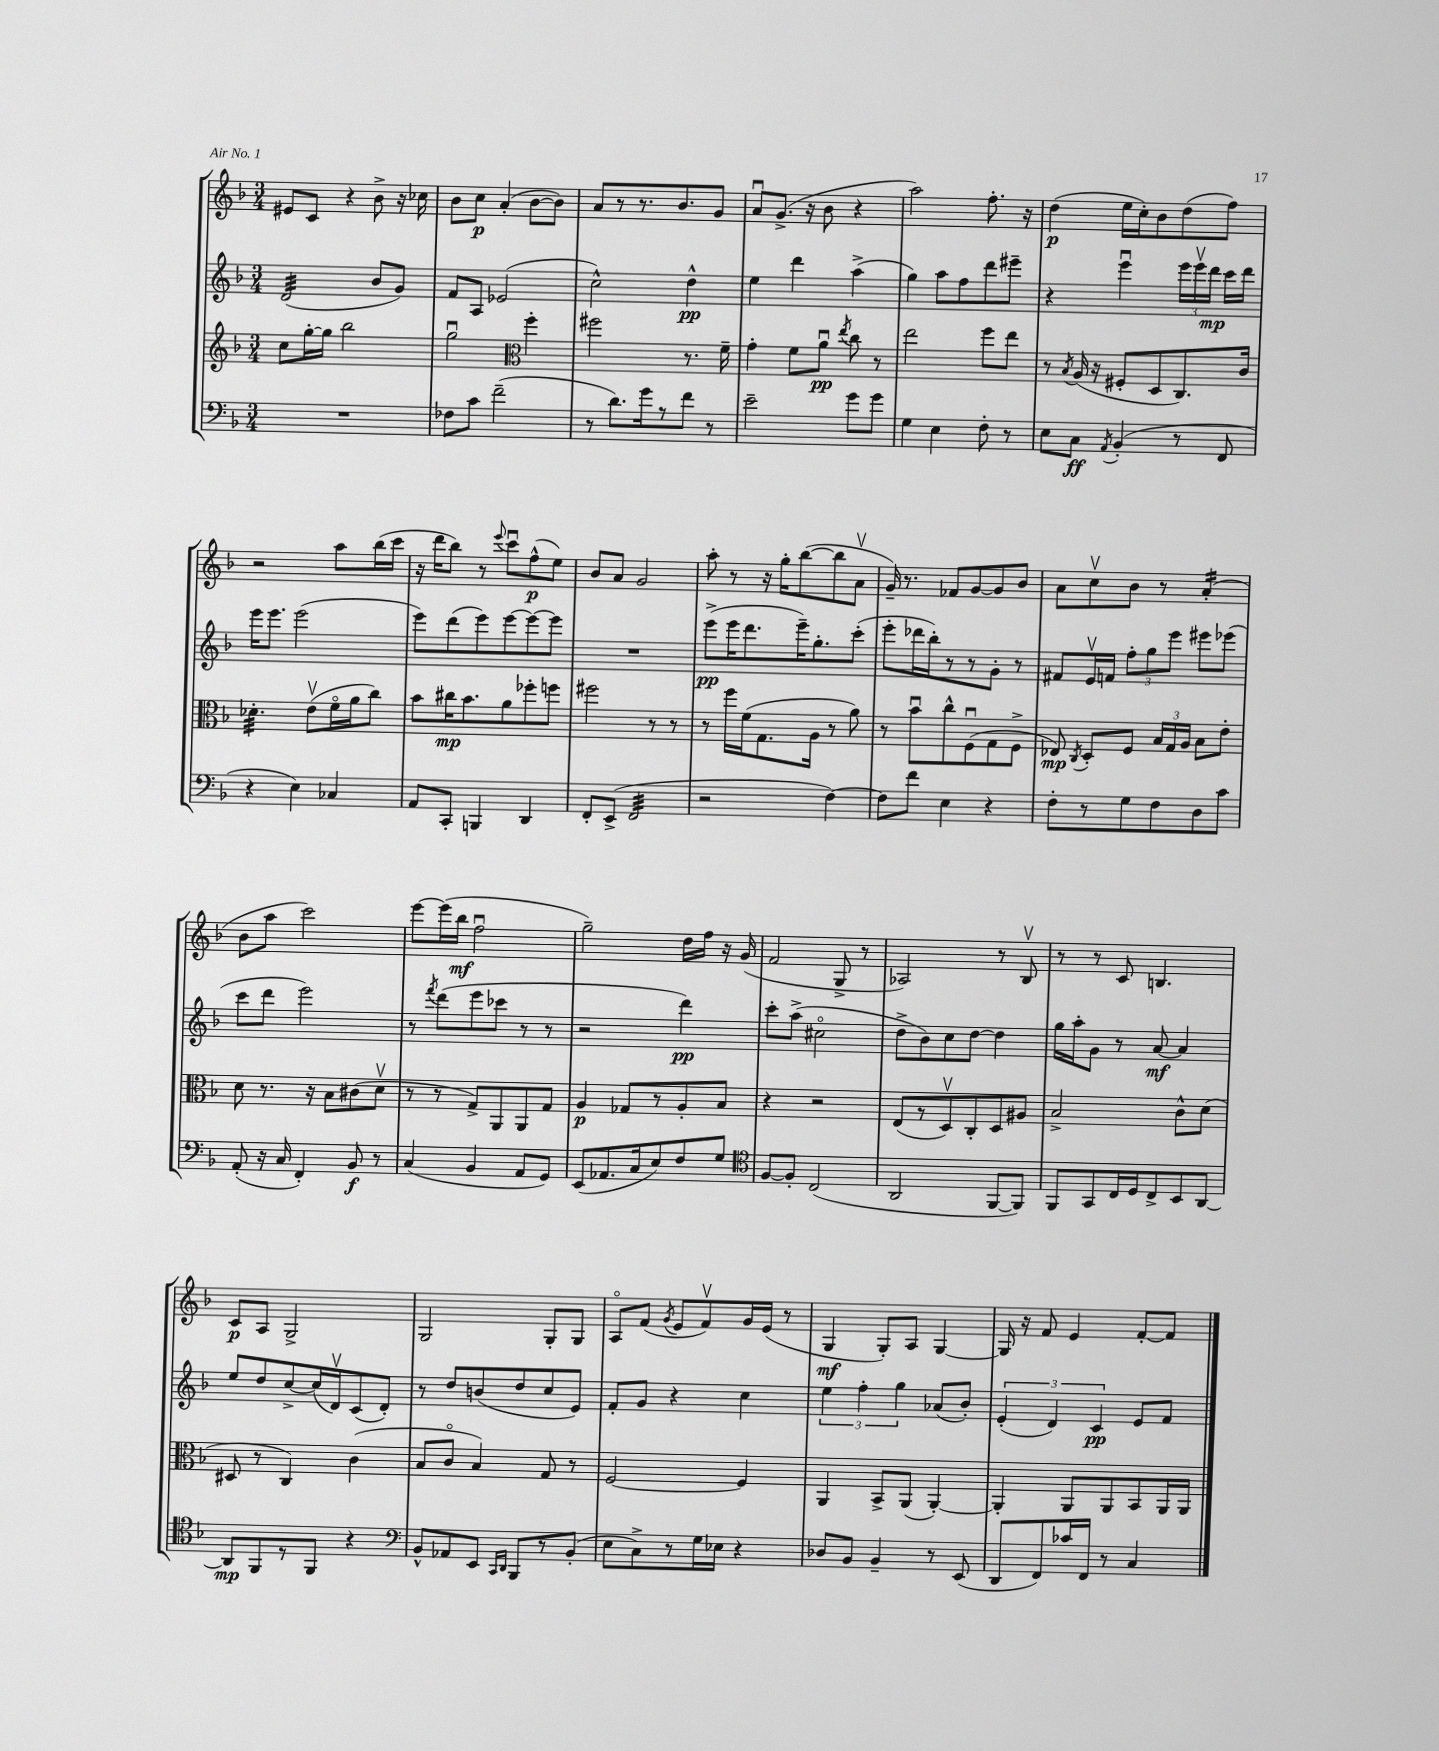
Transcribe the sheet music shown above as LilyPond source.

<<
\new StaffGroup <<
\new Staff = "s0" {
    \clef treble \key f \major \numericTimeSignature \time 3/4
    \autoBeamOff eis'8[ c'8] r4 bes'8-> r16 ces''16 |
    bes'8[ c''8]\p a'4-.( bes'8[~ bes'8]) |
    a'8[ r8 r8. bes'8. g'8] |
    a'8[\downbow g'8.]->( r16 bes'8 r4 |
    a''2) f''8.-. r16 |
    d''4\p( e''16[ c''16-.) bes'8 d''8( f''8]) |
    r2 a''8[ bes''16( c'''16] |
    r16 d'''16[ bes''8]) r8 \appoggiatura { e'''8 } c'''8[\downbow f''8-^\p( e''8]) |
    bes'8[ a'8] g'2 |
    a''8-. r8 r16 g''16[-. bes''8~( bes''8 a'8]\upbow |
    g'16--) r8. fes'8[ g'8~ g'8 bes'8] |
    a'8[ c''8\upbow bes'8] r8 a'4:16-.( |
    bes'8[ a''8] c'''2) |
    e'''8[~ e'''16( bes''16]\mf f''2\downbow |
    g''2--) d''16[ f''16] r16 g'16( |
    f'2 g8-> r8 |
    aes2) r8 bes8\upbow |
    r8 r8 c'8 b4. |
    c'8[\p a8] g2-> |
    g2 g8[-. g8] |
    a8[\flageolet f'8]( \acciaccatura { g'8 } e'8[ f'8\upbow) g'16 e'16]( r8 |
    g4\mf g8[-.) a8] g4~ |
    g16 r16 f'8 e'4 f'8[~-. f'8] \bar "|." |
}
\new Staff = "s1" {
    \clef treble \key f \major \numericTimeSignature \time 3/4
    \autoBeamOff d'2:32( bes'8[ g'8]) |
    f'8[ a8] ees'2( |
    c''2-^) d''4-^\pp |
    e''4 d'''4 a''4->( |
    g''4) a''8[ f''8 d'''8 eis'''8]-- |
    r4 e'''4\downbow \tuplet 3/2 { e'''16[ e'''16\upbow d'''16]\mp } c'''16[ d'''16] |
    e'''16[ e'''8.] e'''2( |
    e'''8[) d'''8( e'''8) e'''8~ e'''8~ e'''8] |
    R2. |
    e'''8[->\pp( e'''16 d'''8. e'''16--) g''8.-. c'''8]-.( |
    e'''8[-. des'''16 bes''16-.) r8 r8 g'8]-. r8 |
    fis'8[ e'16\upbow f'16] \tuplet 3/2 { f''8[-. g''8 e'''8] } eis'''8[ ees'''8]( |
    c'''8[ d'''8] e'''2) |
    r8 \acciaccatura { f'''8 } d'''8[( e'''8 ces'''8] r8 r8 |
    r2 d'''4\pp) |
    c'''8[-. a''8]->( cis''2\flageolet |
    d''8[-> bes'8) c''8 d''8]~ d''4 |
    g''16[ a''16-. g'8] r8 a'8~\mf a'4 |
    e''8[ d''8 c''8~-> c''16( d'16\upbow) c'8( d'8]-.) |
    r8 d''8[ b'8( d''8 c''8 e'8]) |
    f'8[-. g'8] r4 c''4 |
    \tuplet 3/2 { e''4 f''4-. g''4 } aes'8[( bes'8]-.) |
    \tuplet 3/2 { e'4-.( d'4) c'4\pp } e'8[ f'8] \bar "|." |
}
\new Staff = "s2" {
    \clef treble \key f \major \numericTimeSignature \time 3/4
    \autoBeamOff c''8[ g''16~-. g''16] bes''2 |
    g''2\downbow \clef alto f''4-. |
    fis''2 r8. f'16-- |
    g'4-. f'8[ a'8]\downbow\pp \acciaccatura { e''8 } c''8 r8 |
    e''2 f''8[ e''8] |
    r8 \acciaccatura { bes8 } a16( r16 fis8[-. d8 c8.) c'16] |
    des'4.:32-. e'8[\upbow( f'16\flageolet a'16 c''8]) |
    bes'8[ cis''16\mp bes'8. a'8 fes''8-. f''8] |
    fis''2 r8 r8 |
    r8 f''16[ f'16( g8. a16] r8 a'8) |
    r8 bes'8[\downbow c''8-^ f8\downbow( g8 f8]-> |
    ees8\mp) \acciaccatura { c8 } d8[-. f8] \tuplet 3/2 { bes16[ g16 a16] } bes8[ e'8]-. |
    d'8 r8. r16 bes8[ cis'8( d'8]\upbow |
    r8 r8 g8[->) a,8 a,8 g8] |
    a4\p ges8[ r8 a8-. bes8] |
    r4 r2 |
    e8[( r8 d8\upbow) c8-. d8 ais8] |
    bes2-> c'8[-^ d'8]( |
    dis8 r8 c4) c'4( |
    bes8[ c'8]\flageolet bes4) g8 r8 |
    f2~ f4 |
    a,4 bes,8[-> a,8]( a,4~-.) |
    a,4-. a,8[ a,8 bes,8 a,16 a,16] \bar "|." |
}
\new Staff = "s3" {
    \clef bass \key f \major \numericTimeSignature \time 3/4
    \autoBeamOff R2. |
    fes8[ c'8] f'2--( |
    r8 d'8.[) g'16 r8 f'8] r8 |
    e'2-- g'8[ g'8] |
    g4 e4 f8-. r8 |
    e8[ c8]\ff \acciaccatura { a,8 } bes,4-.( r8 f,8 |
    r4 e4) ces4 |
    a,8[ c,8]-. b,,4 d,4 |
    f,8[-. e,8]->( f,2:32 |
    r2 f4~) |
    f8[ f'8] e4 r4 |
    f8[-. r8 g8 f8 d8 c'8] |
    a,8-.( r16 c16 f,4-.) bes,8\f r8 |
    c4( bes,4 a,8[ g,8]) |
    e,8[( aes,8. c16 e8) f8 g8] |
    \clef tenor f8[~ f8]-. c2( |
    a,2 f,8[~ f,8]) |
    f,8[ g,8 c16 d16 c8-> bes,8 a,8]~ |
    a,8[\mp f,8 r8 f,8] r4 |
    \clef bass bes,8[-^ aes,8 e,8] \grace { c,16[ d,16] } bes,,8[ r8 bes,8]-.( |
    e8[ c8->) r8 g16 ees16] r4 |
    des8[ bes,8] bes,4-- r8 e,8( |
    d,8[ f,8) ces'16 f,16] r8 c4 \bar "|." |
}
>>
>>
\layout { \context { \Score \remove "Bar_number_engraver" } }
